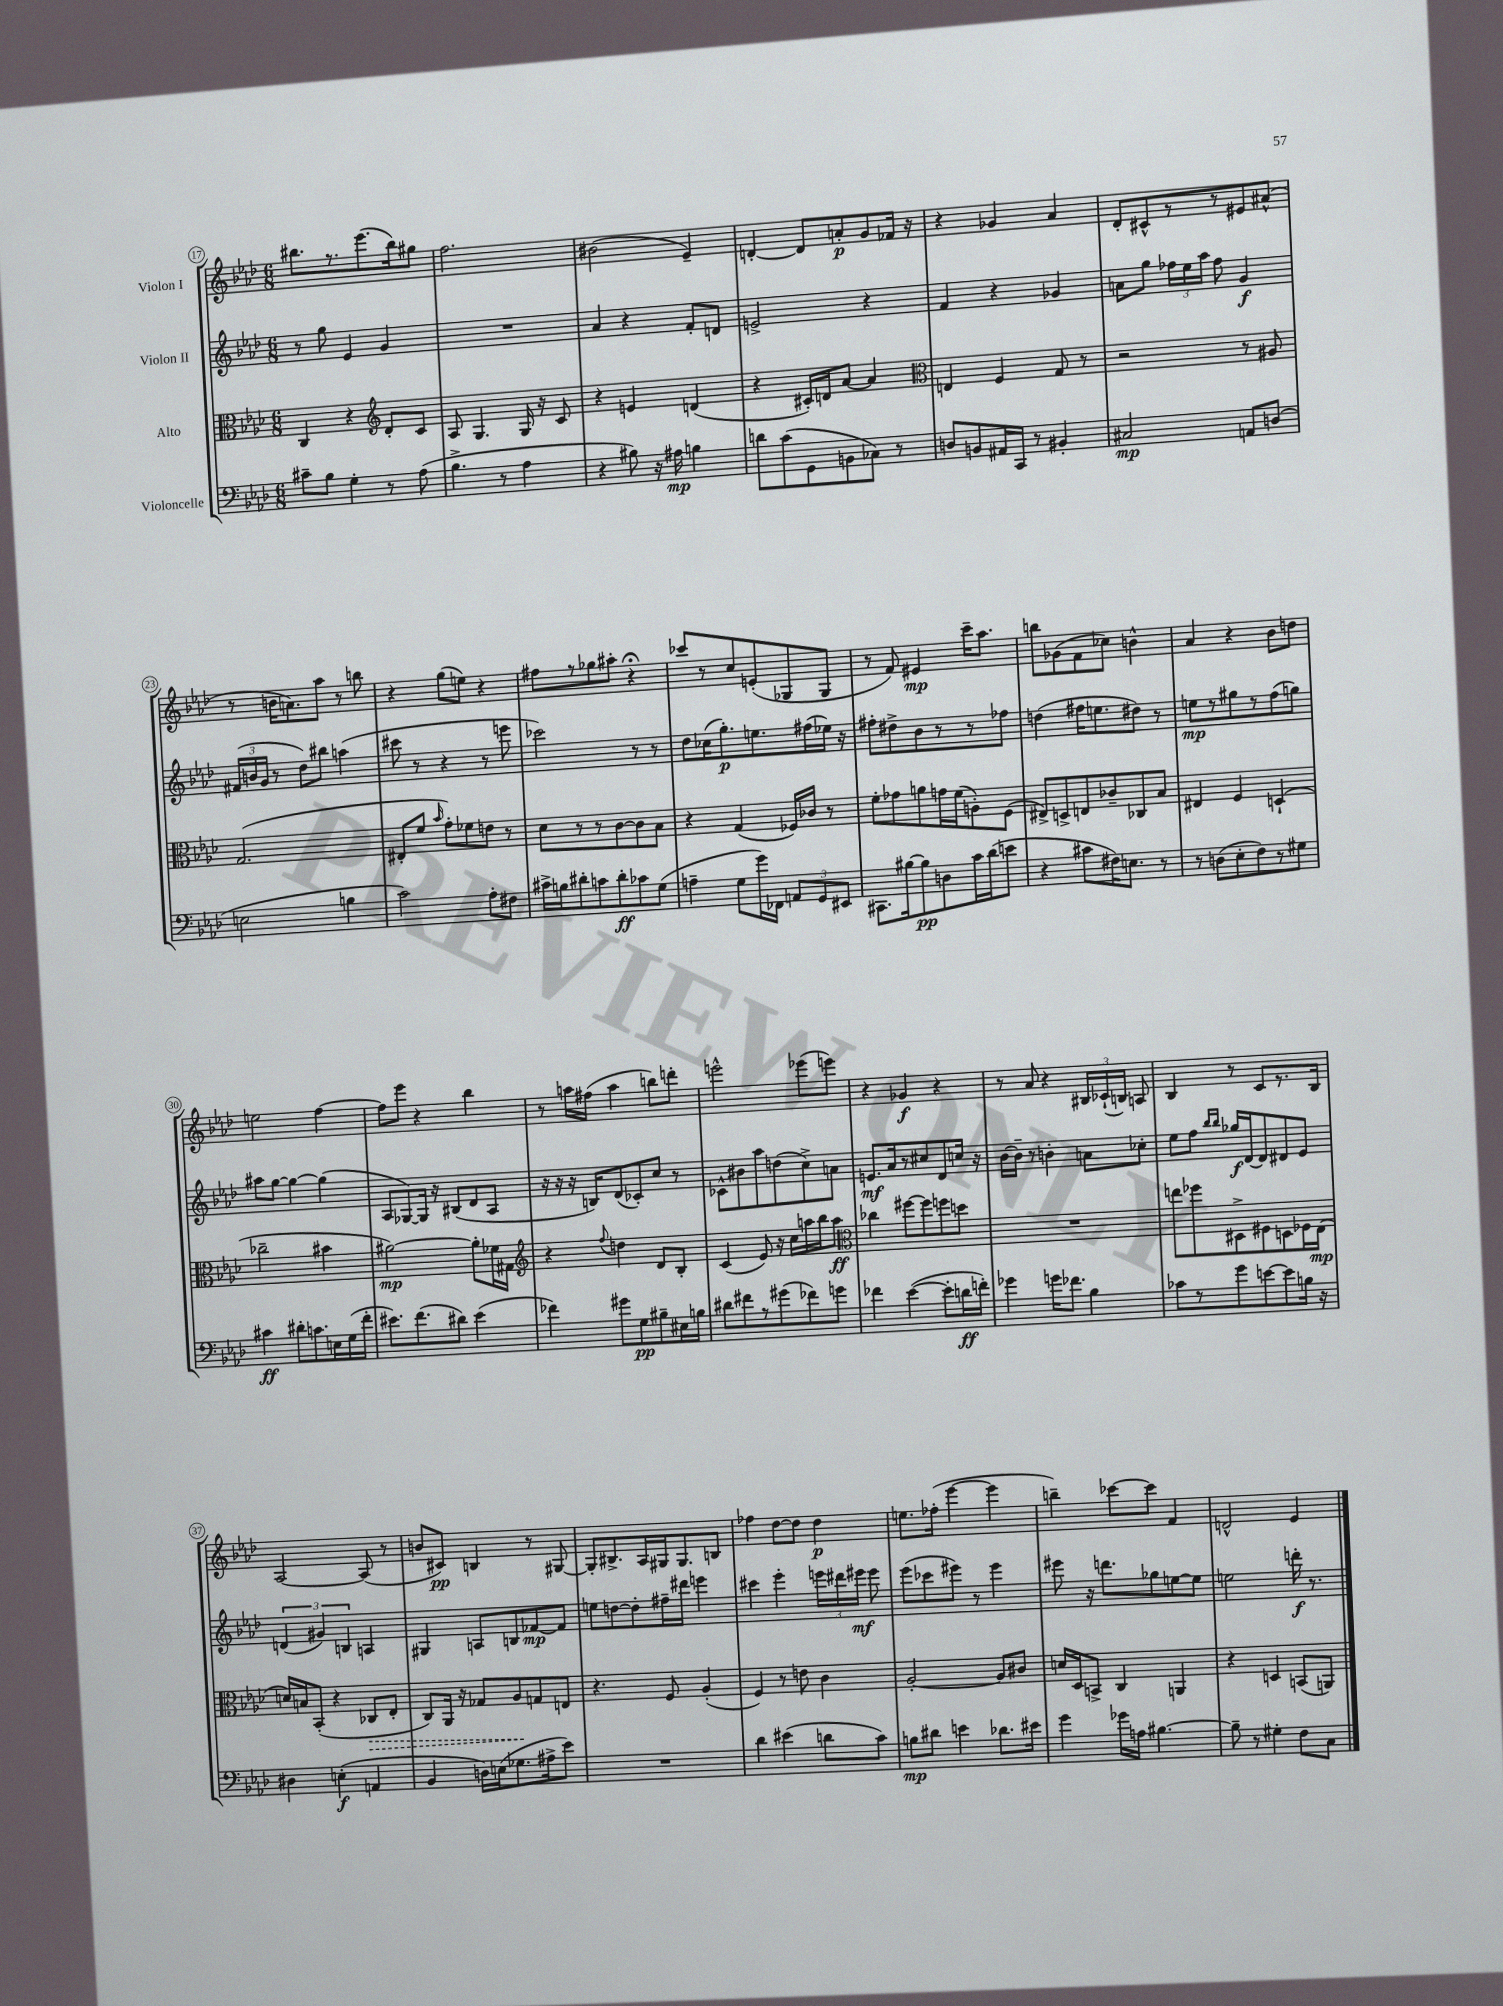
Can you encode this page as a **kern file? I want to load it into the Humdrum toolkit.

**kern	**kern	**kern	**kern
*staff4	*staff3	*staff2	*staff1
*clefF4	*clefC3	*clefG2	*clefG2
*k[b-e-a-d-]	*k[b-e-a-d-]	*k[b-e-a-d-]	*k[b-e-a-d-]
*M6/8	*M6/8	*M6/8	*M6/8
8c#~	4C	8r	8.bb#
8B-	.	8gg	.
.	.	.	8.r
4G'	4r	4e-	.
.	.	.	(8.eee-
*	*clefG2	*	*
8r	8d-'	4g	.
.	.	.	16bb#)
(8A-	8c	.	8gg#
=	=	=	=
4.B-^	8A-	2.r	2.ff
.	4.G	.	.
8r	.	.	.
4A-	16G	.	.
.	16r	.	.
.	8c	.	.
=	=	=	=
4r	4r	4a-	(2b#
8B#)	4e	4r	.
16r	.	.	.
16A#	.	.	.
4B	(4d	8f'	4e-~)
.	.	8d	.
=	=	=	=
8d	4r	2e^	[4d'
(8c	.	.	.
8GG	16c#')	.	8d]
.	16d	.	.
8BB	[8a-	.	8a'
8C-)	4a-]	4r	8g
8r	.	.	16f-
.	.	.	16r
=	=	=	=
*	*clefC3	*	*
8D	4E	4f	4r
8BB	.	.	.
16AA#	4F	4r	4g-
16CC	.	.	.
8r	.	.	.
4BB#'	8G	4g-	4a-
.	8r	.	.
=	=	=	=
2C#	2r	8a	8d-'
.	.	8gg	8c#^^
.	.	24ff-	8r
.	.	24ee-	.
.	.	24aa-	.
.	.	8ff-	8r
8AA	8r	4g	8e#
(8D	8A#	.	(8a#^^
=	=	=	=
2E	(2.G	(24f#	8r
.	.	24b	.
.	.	24g	.
.	.	8r	16b
.	.	.	8.a)
.	.	8dd-)	.
.	.	8bb#	8aa-
4B	.	(4aa	8r
.	.	.	8bb
=	=	=	=
2c)	8E#'	8ccc#	4r
.	8f	8r	.
.	16qqb-	.	.
.	8g')	4r	(8gg
.	8f-	.	8ee)
8A-'	8e	8r	4r
8F#	8r	8eee	.
=	=	=	=
16c#^	8d-	2ccc-)	8ff#
16B	.	.	.
8d#'	8r	.	8r
8c	8r	.	8gg-
8d#'	[8c	.	8aa#'
8c-	8c]	8r	4r;
(8G	8B-	8r	.
=	=	=	=
4A~	4r	8dd-	8ccc-
.	.	(16cc-	8r
.	.	8.gg')	.
8G	(4G	.	8cc
16g)	.	8.ee	(8e'
16FF-	.	.	.
12AA	16F-)	.	8G-
.	16c-	(16ff#	.
12GG	.	.	.
.	8r	16ee-)	8G-
12EE#	.	.	.
.	.	16r	.
=	=	=	=
8.CC#	8f'	8ff#'	8r
.	8g-	8dd#^	8f)
[16B#	.	.	.
8B#]	8a	8b-	4e#
8D	16g	8r	.
.	(16f	.	.
16c	8A')	8r	16ccc~
(16d-	.	.	8.aa-
8e	(8F	8ff-	.
=	=	=	=
4r	8E#^)	(4dd	8bb
.	8D^	.	(8g-
8c#	8E	16ff#	8f
.	.	8.ee	.
16F#)	8c-~	.	8cc-)
8.E	.	.	.
.	8C-	8dd#)	4b^^
8r	8B-	8r	.
=	=	=	=
8r	4E#	8ee	4a-
(8D	.	8r	.
8E-'	4F	8gg#	4r
8F)	.	8r	.
8r	(4D`	(8ff	8b-
8G#	.	8gg)	8dd
=	=	=	=
4c#	2cc-~	8aa#	2ee
.	.	[8gg	.
8d#'	.	4gg_	.
8.c	.	.	.
.	4b#	(4gg]	[4ff
16E	.	.	.
(16G	.	.	.
16f'	.	.	.
=	=	=	=
8.e#)	[2a#)	8A-	8ff]
.	.	[8G-)	8eee-
(8.f	.	.	.
.	.	16G-]	4r
.	.	16r	.
8d#)	.	(8B#	.
(4e#	8a#']	8d-	4bb-
.	16f-	8A-	.
.	16G#	.	.
=	=	=	=
*	*clefG2	*	*
4f-)	4r	16r	8r
.	.	16r	.
.	.	16r	16aa
.	.	16B)	(16ff#
.	8qqff	.	.
8g#	4dd	(8d-	4aa
8G	.	8c-')	.
8B#~	8d-	8cc	8bb)
16E#	8B-'	8r	8ddd'
16B	.	.	.
=	=	=	=
8d#	(4c	8c-^^	2eee^^
8f#	.	8b#	.
8r	8e-)	8aa-	.
(8g#	16r	(8dd	.
.	16cc	.	.
8f-)	16aa	8cc^)	(8eee-
.	16bb-	.	.
8g	8aa	8a	8eee)
=	=	=	=
*	*clefC3	*	*
4f-	4cc-	8.e	4r
.	.	16a-	.
([4e-	[8ff#	8r	4g-
.	8ff#]	8cc#	.
8e-']	8ff	8d-	4r
16d	8dd	16cc	.
16f')	.	16r	.
=	=	=	=
4g-	2.r	[16b-	8r
.	.	16b-~]	.
.	.	8r	8a-
16g	.	4b'	4r
8.f-	.	.	.
4B-	.	8a	24B#
.	.	.	(24c-`
.	.	.	24B)
.	.	8cc-'	8A
=	=	=	=
8c-	8ee	8ee-	4B-
8r	8ff-	8ff	.
.	.	16qqbb-	.
.	.	16qqbb-	.
8g	8D#^	16gg-	8r
.	.	[16d-	.
[8e	8F#	8d-]	8c
8e]	8D	8d#	8.r
16B	16F-	8e-	.
16r	(16E-	.	16B-
=	=	=	=
4D#	16d)	(6d	[2A-
.	16B	.	.
.	(8BB-'	.	.
.	.	6g#)	.
(4E'	4r	.	.
.	.	6B	.
4AA	8C-	4A	(8A-]
.	8E-'	.	8r
=	=	=	=
4BB-	8C)	4G#	8b
.	16AA-	.	8c#)
.	16r	.	.
16D)	8G-	8A	4B
(16E	.	.	.
8.G-	8A-	8B	.
.	8G	[8f-	8r
16A#^	.	.	.
8e-)	8E	8f-]	[8G#
=	=	=	=
2.r	4.r	8ee	8G#']
.	.	[8dd	8.B#^
.	.	8dd']	.
.	.	.	16A-
.	8F	16ff#~	16G#
.	.	16ddd#	8.G#
.	(4A-'	4eee	.
.	.	.	8B
=	=	=	=
4d-	4F)	4ccc#	4ff-
(4e#	8r	4eee-'	[8dd-
.	8e	.	8dd-]
8d	4c	24eee	4dd-
.	.	24ddd#	.
.	.	24eee#	.
8c)	.	8eee#	.
=	=	=	=
8B	[2A-'	(8eee-	8.ee
8d#	.	8ccc-	.
.	.	.	(16ff-'
4e	.	8eee#)	[4eee-
.	.	8r	.
8.d-	8A-]	4eee#	4eee-]
.	8c#	.	.
16e#	.	.	.
=	=	=	=
4g	16d	8eee#	4bb~)
.	16D-	.	.
.	8BB^	16r	.
.	.	8.ddd	.
16g-	4C	.	[8ccc-
16A	.	.	.
[4.B#	.	8gg-	8ccc-]
.	4AA	[8ee	4f
.	.	8ee]	.
=	=	=	=
8B#~]	4r	2ee	2d^^
8r	.	.	.
4G#'	4D	.	.
8F	(8BB	16ddd'	4e-
.	.	8.r	.
8C	8AA)	.	.
==	==	==	==
*-	*-	*-	*-
